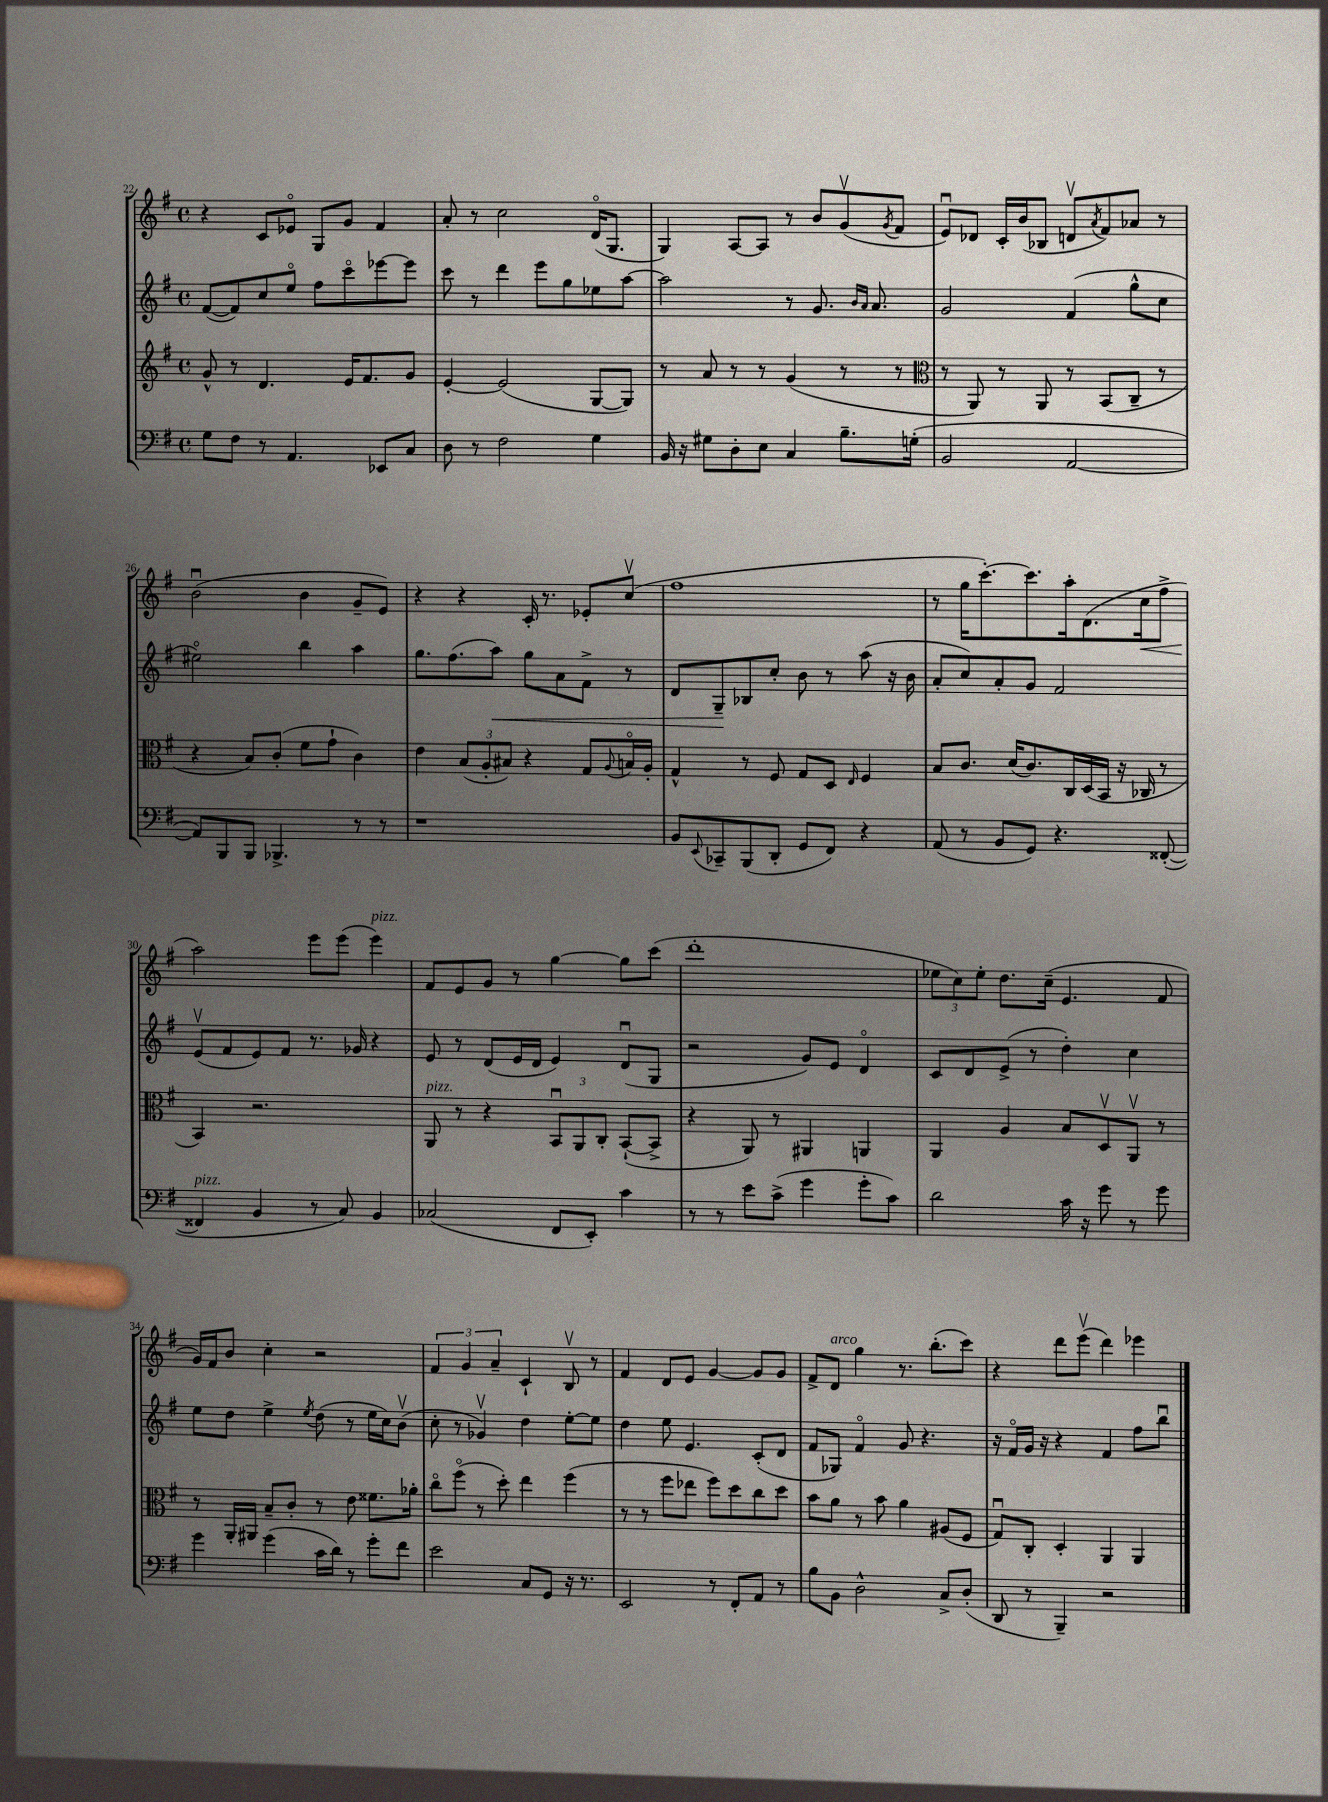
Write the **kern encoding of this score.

**kern	**kern	**kern	**dynam	**kern	**dynam
*part4	*part3	*part2	*part2	*part1	*part1
*staff4	*staff3	*staff2	*staff2	*staff1	*staff1
*clefF4	*clefG2	*clefG2	*	*clefG2	*
*k[f#]	*k[f#]	*k[f#]	*	*k[f#]	*
*M4/4	*M4/4	*M4/4	*	*M4/4	*
*met(c)	*met(c)	*met(c)	*	*met(c)	*
=22	=22	=22	=22	=22	=22
8G\L	8g^^/	([8f#/L	.	4r	.
8F#\J	8r	8f#/])	.	.	.
8r	4.d/	8cc/	.	8c/L	.
4.AA/	.	8ee/J	.	8e-X/J	.
.	.	8ff#\L	.	8G/L	.
.	16e/KL	8ccc\	.	8g/J	.
.	8.f#/	.	.	.	.
8EE-X/L	.	[8eee-X\	.	4f#/	.
8C/J	8g/J	8eee-\J]	.	.	.
=23	=23	=23	=23	=23	=23
8D\	[4e'/	8ccc\	.	8a'/	.
8r	.	8r	.	8r	.
2F#\	(2e/]	4ddd\	.	2cc\	.
.	.	8eee\L	.	.	.
.	.	8gg\	.	.	.
4G\	[8G/L	8ee-X\	.	(16d/KL	.
.	.	.	.	8.G/J	.
.	8G/J])	[8aa\J	.	.	.
=24	=24	=24	=24	=24	=24
16BB/	8r	2aa\]	.	4G/)	.
16r	.	.	.	.	.
8G#X\L	8a/	.	.	.	.
8D'\	8r	.	.	[8A/L	.
8E\J	8r	.	.	8A/J]	.
4C/	(4g/	8r	.	8r	.
.	.	8.g/	.	8b/L	.
8.B~\L	8r	.	.	(8gv/	.
.	.	16qqb/LL	.	.	.
.	.	16qqa/JJ	.	.	.
.	.	8.a/	.	.	.
.	.	.	.	8qg/	.
.	8r	.	.	8f#/J	.
(16Gn'\Jk	.	.	.	.	.
=25	=25	=25	=25	=25	=25
*	*clefC3	*	*	*	*
2BB/	8r	2g/	.	8eu/L)	.
.	8AA/)	.	.	8d-X/J	.
.	8r	.	.	16c'/LL	.
.	.	.	.	(16b/J	.
.	8AA/	.	.	8B-X/J	.
[2AA/	8r	(4f#/	.	8dnv/L	.
.	.	.	.	8qa/	.
.	(8BB/L	.	.	8f#/)	.
.	8C~/J	8gg^^\L	.	8a-X/J	.
.	8r	8cc\J	.	8r	.
!!LO:LB:g=z
=26	=26	=26	=26	=26	=26
8AA/L])	4r	2ee#X\)	.	(2bu\	.
8BBB/	.	.	.	.	.
8BBB/J	8B/L)	.	.	.	.
4.BBB-X^/	(8c'/J	.	.	.	.
.	8f#\L	4bb\	.	4b\	.
.	8g`\J	.	.	.	.
8r	4c\)	4aa\	.	8g~/L	.
8r	.	.	.	8e/J)	.
=27	=27	=27	=27	=27	=27
1r	4e\	8.gg\L	.	4r	.
.	.	(8.ff#\	.	.	.
.	(12B/L	.	.	4r	.
.	12A'/	.	.	.	.
!	!	!	!LO:HP:b	!	!
.	.	8aa\J)	<	.	.
.	12B#X/J)	.	.	.	.
.	4r	8gg\L	.	16c'/	.
.	.	.	.	8.r	.
.	.	8a\	.	.	.
.	8G/L	8f#^\J	.	8e-X'/L	.
.	8qqA/	.	.	.	.
.	16Bn/L	8r	.	(8ccv/J	.
.	16A'/JJ	.	.	.	.
=28	=28	=28	=28	=28	=28
8BB/L	4G^^/	8d/L	.	1ff#	.
8qqEE/	.	.	.	.	.
8CC-X~/	.	8G~/	.	.	.
(8BBB/	8r	8B-X/	[	.	.
8DD'/J	8F#/	8cc'/J	.	.	.
8GG/L	8G/L	8b\	.	.	.
8FF#/J)	8D/J	8r	.	.	.
.	16qqE/	.	.	.	.
4r	4F#/	(8aa\	.	.	.
.	.	16r	.	.	.
.	.	16b\	.	.	.
=29	=29	=29	=29	=29	=29
(8AA/	8B/L	8a'/L	.	8r	.
8r	8.c/J	8cc/)	.	16gg\KL	.
.	.	.	.	[8.ccc'\)	.
8BB/L	.	8a'/	.	.	.
.	(16d/KL	.	.	.	.
8GG/J)	8.c/)	8g/J	.	8.ccc\]	.
4.r	.	2f#/	.	.	.
.	16C/L	.	.	16aa'\k	.
.	(16D/	.	.	(8.d\	.
.	16BB/JJ	.	.	.	.
.	16r	.	.	.	.
!	!	!	!	!	!LO:HP:b
.	16C-X/	.	.	16cc\k	<
([8FF##X'/	8r	.	.	8ff#^\J	.
!!LO:LB:g=z
=30	=30	=30	=30	=30	=30
!LO:TX:a:i:t=pizz.	!	!	!	!	!
4FF##X/]	4BB/)	(8ev/L	.	2aa\)	.
.	.	8f#/	.	.	.
4BB/	2.r	8e/)	.	.	.
.	.	8f#/J	.	.	.
8r	.	8.r	.	8eee\L	[
8C/)	.	.	.	(8eee\J	.
.	.	16g-X/	.	.	.
!	!	!	!	!LO:TX:a:i:t=pizz.	!
4BB/	.	4r	.	4eee\)	.
=31	=31	=31	=31	=31	=31
!	!LO:TX:a:i:t=pizz.	!	!	!	!
(2C-X/	8AA/	8e/	.	8f#/L	.
.	8r	8r	.	8e/	.
.	4r	(8d/L	.	8g/J	.
.	.	16e/L	.	8r	.
.	.	16d/JJ	.	.	.
8FF#/L	12BBu/L	4e/)	.	[4gg\	.
.	12AA/	.	.	.	.
8EE'/J)	.	.	.	.	.
.	12C'/J	.	.	.	.
4c\	([8BB`/L	(8du/L	.	8gg\L]	.
.	8BB^/J]	8G/J	.	(8ccc\J	.
=32	=32	=32	=32	=32	=32
8r	4r	2r	.	1ddd'	.
8r	.	.	.	.	.
8e\L	8AA/)	.	.	.	.
(8c^\J	8r	.	.	.	.
4g\	4AA#X/	8g/L)	.	.	.
.	.	8e/J	.	.	.
8g'\L	4AAn/	4d/	.	.	.
8c\J)	.	.	.	.	.
=33	=33	=33	=33	=33	=33
2d\	4AA/	8c/L	.	12ee-X\L	.
.	.	.	.	12cc\)	.
.	.	8d/	.	.	.
.	.	.	.	12ee-'\J	.
.	4A/	(8e^/J	.	8.dd\L	.
.	.	8r	.	.	.
.	.	.	.	(16cc~\Jk	.
16c\	8B/L	4dd'\)	.	4.e/	.
16r	.	.	.	.	.
8g\	8Dv/	.	.	.	.
8r	8AAv/J	4cc\	.	.	.
8g\	8r	.	.	8f#/	.
!!LO:LB:g=z
=34	=34	=34	=34	=34	=34
4g\	8r	8ee\L	.	16g/LL)	.
.	.	.	.	16f#/J	.
.	16AA'/LL	8dd\J	.	8b/J	.
.	16AA#X/JJ	.	.	.	.
(4g\	8B~/L	4ee^\	.	4cc'\	.
.	8c'/J	.	.	.	.
.	.	8qee/	.	.	.
16c\LL	8r	(8dd\	.	2r	.
16d\JJ)	.	.	.	.	.
8r	8e\	8r	.	.	.
8g'\L	8.f##X\L	16ee\LL	.	.	.
.	.	16cc\J)	.	.	.
8f#\J	.	(8bv\J	.	.	.
.	16a-X'\Jk	.	.	.	.
=35	=35	=35	=35	=35	=35
2e\	8cc\L	8cc'\	.	6f#/	.
.	(8ff#\J	8r	.	.	.
.	.	.	.	6g/	.
.	8r	4g-Xv/)	.	.	.
.	.	.	.	6a~/	.
.	8dd'\)	.	.	.	.
8C/L	4ee\	4dd\	.	4c`/	.
8GG/J	.	.	.	.	.
16r	(4ff#\	[8ee'\L	.	8Bv/	.
8.r	.	.	.	.	.
.	.	8ee\J]	.	8r	.
=36	=36	=36	=36	=36	=36
2EE/	8r	4dd\	.	4f#/	.
.	8r	.	.	.	.
.	8ff#\L	8ee\	.	8d/L	.
.	8ee-X\J	4.e/	.	8e/J	.
8r	8ff#\L)	.	.	[4g/	.
8FF#'/L	8dd\	.	.	.	.
8AA/J	8cc\	(8c'/L	.	8g/L]	.
8r	8dd\J	8d/J	.	8g/J	.
=37	=37	=37	=37	=37	=37
8B\L	8b\L	8f#/L	.	8f#^/L	.
!	!	!	!	!LO:TX:a:i:t=arco	!
8BB\J	8a\J	8G-X/J)	.	8d/J	.
2D^^\	8r	4f#/	.	4gg\	.
.	8b\	.	.	.	.
.	4a\	8g/	.	8.r	.
.	.	4.r	.	.	.
.	.	.	.	(8.bb'\L	.
8C^/L	(8A#X/L	.	.	.	.
(8D'/J	8F#/J	.	.	8ccc\J)	.
=38	=38	=38	=38	=38	=38
8DD/	8Gu/L)	16r	.	4r	.
.	.	16f#/LL	.	.	.
8r	8C'/J	16g/JJ	.	.	.
.	.	16r	.	.	.
4BBB~/)	4D'/	4r	.	8ddd\L	.
.	.	.	.	(8eeev\J	.
2r	4AA/	4f#/	.	4ddd\)	.
.	4AA/	8ff#\L	.	4eee-X\	.
.	.	8bbu\J	.	.	.
==	==	==	==	==	==
*-	*-	*-	*-	*-	*-
